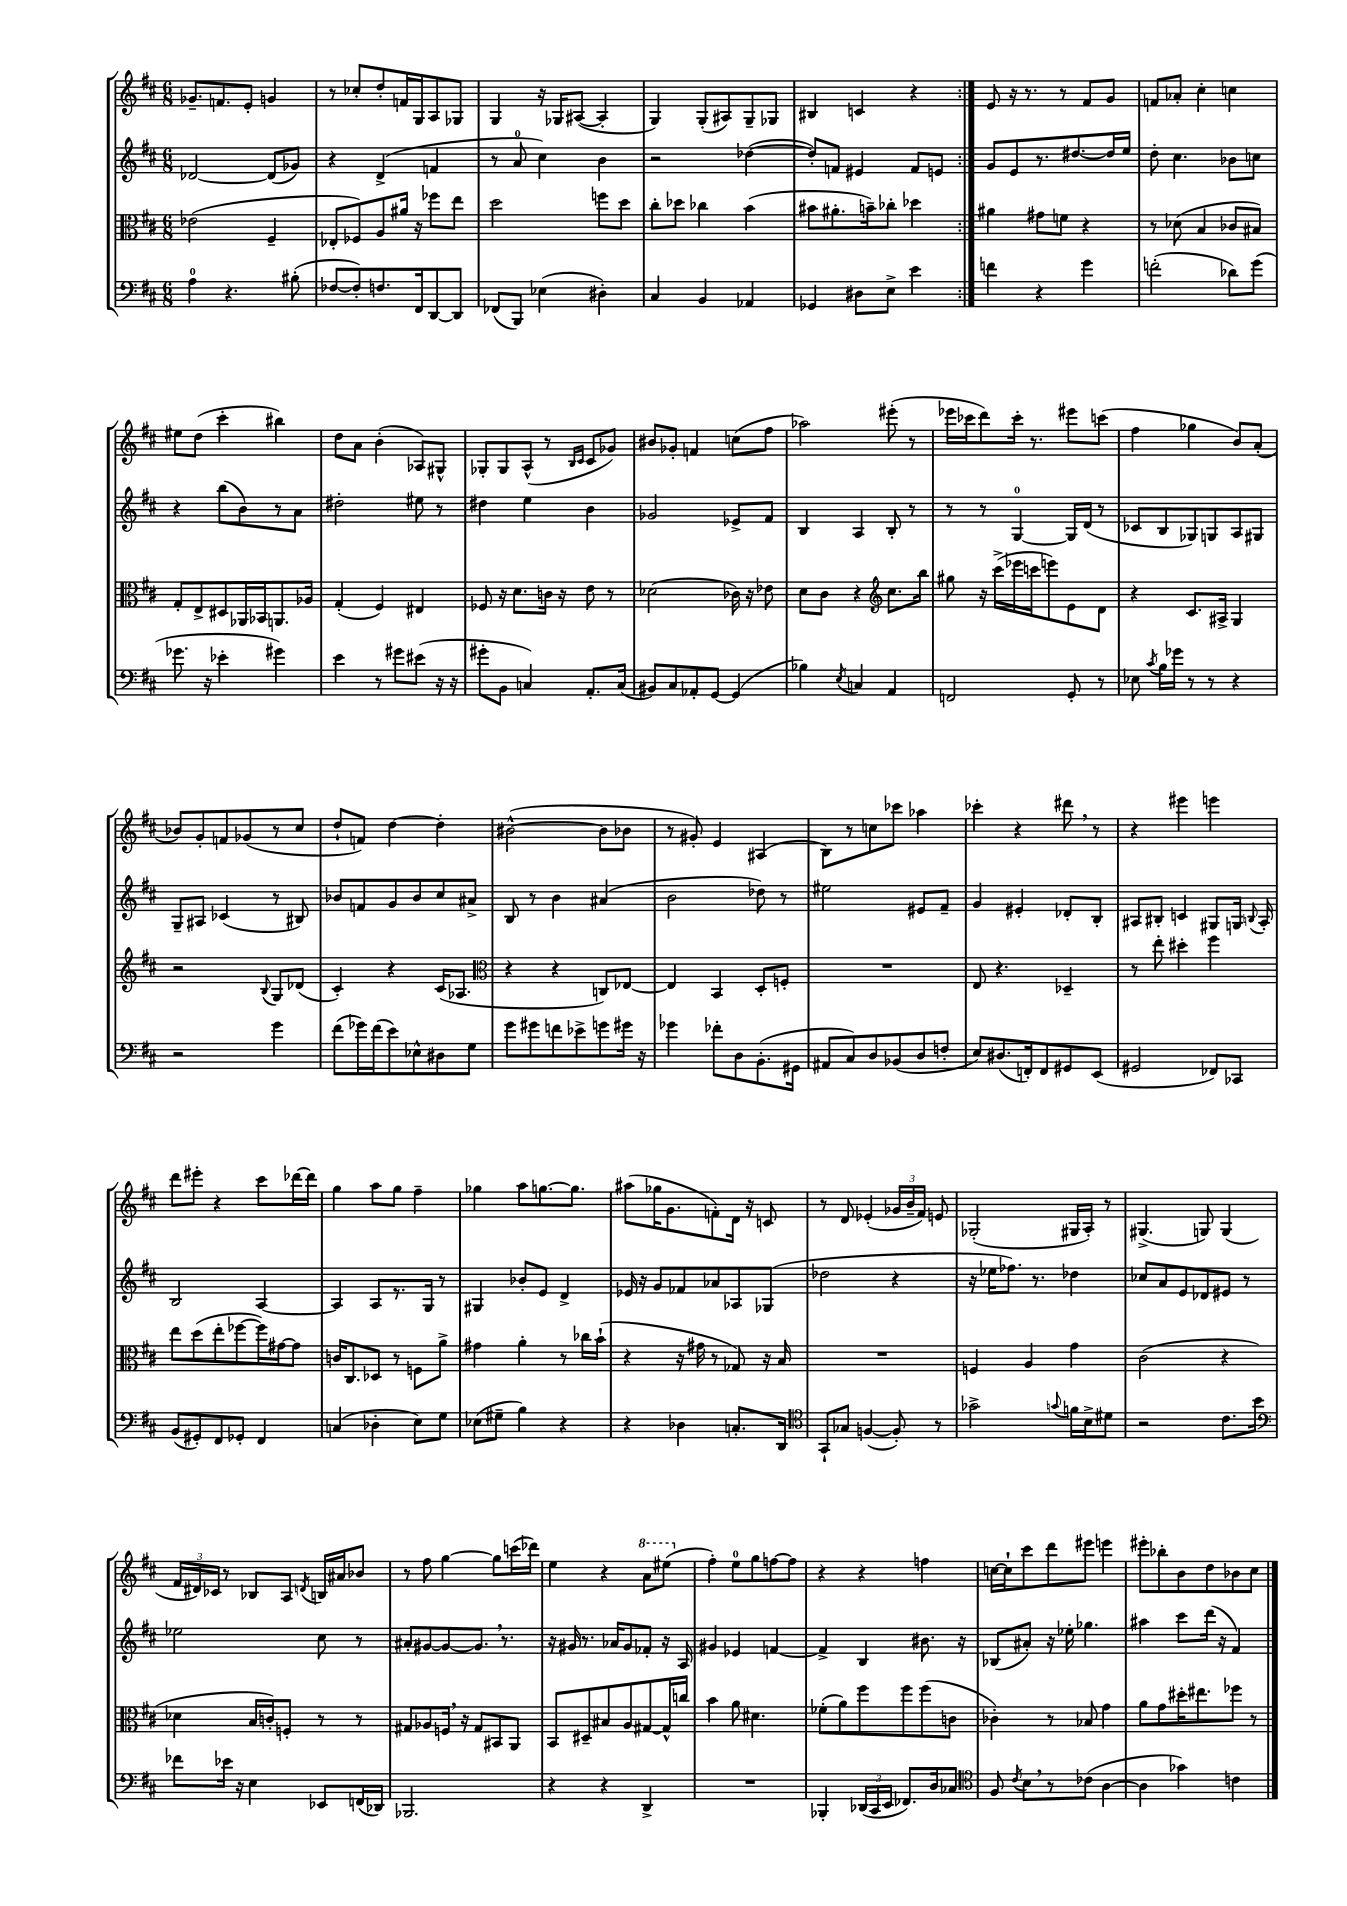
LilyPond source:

<<
\new StaffGroup <<
\new Staff = "s0" {
    \clef treble \key d \major \numericTimeSignature \time 6/8
    \autoBeamOff \repeat volta 2 { ges'8.[-- f'8. e'8]-. g'4 |
    r8 ces''8[-. d''8-. f'16 g16 a8 ges8] |
    g4 r16 ges16[ ais8]~( ais4-. |
    g4) g8[-.( ais8) g8-- ges8] |
    bis4 c'4 r4 | }
    e'8 r16 r8. r8 fis'8[ g'8] |
    f'8[ aes'8]-. cis''4-. c''4 |
    eis''8[ d''8]( cis'''4-. bis''4) |
    d''8[ a'8] b'4-.( aes8[) gis8]-^ |
    ges8[-. ges8 a8]-^( r8 \grace { b16[ cis'16] } cis'8[ ges'8]) |
    bis'8[ ges'8]-. f'4 c''8[( fis''8] |
    aes''2) eis'''8-.( r8 |
    ees'''16[ ces'''16 d'''8) ces'''16]-. r8. eis'''8[ c'''8]( |
    fis''4 ges''4 b'8[) a'8]-.( |
    bes'8[) g'8-. f'8 ges'8( r8 cis''8] |
    d''8[-! f'8]) d''4~ d''4-. |
    bis'2~-^( bis'8[ bes'8] |
    r8 gis'8-.) e'4 ais4( |
    b8[) r8 c''8 ces'''8] aes''4 |
    ces'''4-. r4 dis'''8 \breathe r8 |
    r4 eis'''4 e'''4 |
    d'''8[ eis'''8]-. r4 cis'''8[ des'''16~ des'''16] |
    g''4 a''8[ g''8] fis''4-- |
    ges''4 a''8[ g''8.~ g''8.] |
    ais''8[( ges''16 g'8. f'8-.) d'16] r16 c'8 |
    r8 d'8 ees'4-.( \tuplet 3/2 { ges'16[ b'16-- fis'16]) } e'8 |
    ges2-.( gis16[ a16]-.) r8 |
    gis4.->( g8) g4( |
    \tuplet 3/2 { fis'16[ dis'16) ces'16] } r8 bes8[ a8] \acciaccatura { d'8 } b16[ ais'16 bes'8] |
    r8 fis''8 g''4~ g''8[ c'''16( des'''16]) |
    e''4 r4 \ottava #1 a''8[ eis'''8]( \ottava #0 |
    fis''4-.) e''8[-0 g''8 f''8~ f''8] |
    r4 r4 f''4 |
    c''16[~ c''16-! cis'''8 d'''8 eis'''8] e'''4 |
    eis'''8[-. bes''8-. b'8 d''8 bes'8 cis''8] \bar "|." |
}
\new Staff = "s1" {
    \clef treble \key d \major \numericTimeSignature \time 6/8
    \autoBeamOff \repeat volta 2 { des'2~ des'8[( ges'8]) |
    r4 d'4->( f'4 |
    r8 a'8-0 cis''4) b'4 |
    r2 des''4~( |
    des''8[-.) f'8] eis'4 f'8[ e'8] | }
    g'8[ e'8 r8. dis''8.~ dis''16 e''16] |
    d''8-. cis''4. bes'8[ c''8] |
    r4 b''8[( b'8) r8 a'8] |
    dis''2-. eis''8 r8 |
    dis''4 e''4 b'4 |
    ges'2 ees'8[-> fis'8] |
    b4 a4 b8-. r8 |
    r8 r8 g4-0~ g16[ d'16]( r8 |
    ces'8[ b8 ges8) g8 a8 gis8] |
    g8[-- ais8] ces'4( r8 bis8) |
    bes'8[ f'8 g'8 bes'8 cis''8 ais'8]-> |
    b8 r8 b'4 ais'4( |
    b'2 des''8) r8 |
    eis''2 eis'8[ fis'8]-- |
    g'4 eis'4-. des'8[-. b8]-. |
    ais8[ bis8]-. c'4 gis8[ g16] \appoggiatura { b8 } ais16-. |
    b2 a4~ |
    a4 a8[ r8. g16] r8 |
    gis4 bes'8[-. e'8] d'4-> |
    ees'16 r16 g'8[ fes'8 aes'8 aes8 ges8]( |
    des''2 r4 |
    r16 ees''16[ fes''8.]) r8. des''4 |
    ces''8[ a'8 e'8 des'8 eis'8] r8 |
    ees''2 cis''8 r8 |
    ais'8[-. gis'8~ gis'8~ gis'8.] \breathe r8. |
    r16 gis'16 r8. aes'16[ gis'8 fes'8]-. r16 a16 |
    gis'4 ees'4 f'4~ |
    f'4-> b4 bis'8. r16 |
    bes8[( ais'8]-.) r16 ees''16-. ges''4. |
    ais''4 cis'''8[ d'''16]( r16 fis'4) \bar "|." |
}
\new Staff = "s2" {
    \clef alto \key d \major \numericTimeSignature \time 6/8
    \autoBeamOff \repeat volta 2 { ees'2( fis4-- |
    ees8[-. fes8) a8 ais'16] r16 fes''8[ e''8] |
    d''2 f''8[ d''8] |
    cis''8[-. des''8] ces''4 b'4( |
    bis'8[ ais'8.-. b'16--) ces''8]-. des''4 | }
    ais'4 gis'8[ f'8] r4 |
    r8 des'8( b4 ces'8[ bis8]) |
    g8[-. e8-> dis8 aes,16 bes,16 a,8. aes16] |
    g4-.( fis4) eis4 |
    fes8 r16 d'8.[ c'16] r16 e'8 r8 |
    des'2( ces'16) r16 ees'8 |
    d'8[ cis'8] r4 \clef treble cis''8.[ b''16] |
    gis''8 r16 cis'''16[->( ees'''16 c'''16 e'''8) e'8 d'8] |
    r4 cis'8.[ ais16]-> g4 |
    r2 \appoggiatura { b8 } g8[ des'8]( |
    cis'4-.) r4 cis'16[( aes8.] |
    \clef alto r4 r4 c8[) ees8]~ |
    ees4 b,4 d8[-. f8]-. |
    R2. |
    e8 r4. des4-- |
    r8 e''8-. dis''4-. fis''4 |
    e''8[ d''8( e''8-. fes''8~ fes''16) gis'16~ gis'8] |
    c'16[ cis8. des8] r8 f8[ a'8]-> |
    gis'4 a'4-. r8 ces''16[ b'16]-!( |
    r4 r16 gis'16 r8 ges8) r16 b16 |
    R2. |
    f4 a4 g'4 |
    cis'2( r4 |
    des'4 b16[ c'16-.) f8]-. r8 r8 |
    gis8[ aes8 f16] \breathe r16 gis8[ bis,8 a,8] |
    b,8[ dis8-- bis8 a8 gis8~ gis16-^ c''16] |
    b'4 a'8 dis'4. |
    fes'8[-.( a'8) fis''8 fis''8 fis''8( c'8] |
    ces'4-.) r8 bes8 g'4 |
    a'8[ g'8 dis''16-. eis''8. fes''8] r8 \bar "|." |
}
\new Staff = "s3" {
    \clef bass \key d \major \numericTimeSignature \time 6/8
    \autoBeamOff \repeat volta 2 { a4-0 r4. bis8-.( |
    fes8[~ fes8-.) f8. fis,16 d,8~ d,8] |
    fes,8[( b,,8]) ees4( dis4-.) |
    cis4 b,4 aes,4 |
    ges,4 dis8[ e8]-> e'4 | }
    f'4 r4 g'4 |
    f'2-.( des'8[) g'8]( |
    ges'8. r16 ees'4-. gis'4) |
    e'4 r8 gis'8[ eis'8]( r16 r16 |
    gis'8[-. b,8] c4) a,8.[-. c16]( |
    bis,8[) cis8 aes,8-. g,8]~ g,4( |
    bes4) \acciaccatura { e8 } c4 a,4 |
    f,2 g,8-. r8 |
    ees8 \acciaccatura { cis'8 } b16[ ges'16] r8 r8 r4 |
    r2 g'4 |
    fis'8[( ges'16) fis'16( e'8) ees8-^ dis8 g8] |
    g'8[ gis'8 f'8 ees'8-> g'8 gis'16] r16 |
    ges'4 fes'8[-. d8 b,8.-.( gis,16] |
    ais,8[ cis8) d8 bes,8( d8 f8]-. |
    e8[) dis8.( f,16-.) f,8 gis,8 e,8]( |
    gis,2 fes,8[) ces,8] |
    b,8[( gis,8-.) fis,8 ges,8]-. fis,4 |
    c4( des4-. e8[) g8] |
    ees8[( gis8]-- b4) r4 |
    r4 des4 c8.[-. d,16] |
    \clef tenor g,8[-! ges8] f4~( f8-.) r8 |
    ges'2-> \appoggiatura { g'8 } f'16[ b16-> dis'8] |
    r2 cis'8.[ b'16] |
    \clef bass fes'8[ ees'16] r16 e4 ees,8[ f,16( des,16]) |
    bes,,2. |
    r4 r4 d,4-> |
    R2. |
    bes,,4-. \tuplet 3/2 { des,16[( cis,16 e,16] } fes,8.[) d16 ces8] |
    \clef tenor fis8 \acciaccatura { cis'8 } b8[ \breathe r8 ces'8]( a4~ |
    a4 ges'4) c'4 \bar "|." |
}
>>
>>
\layout { \context { \Score \remove "Bar_number_engraver" } }
